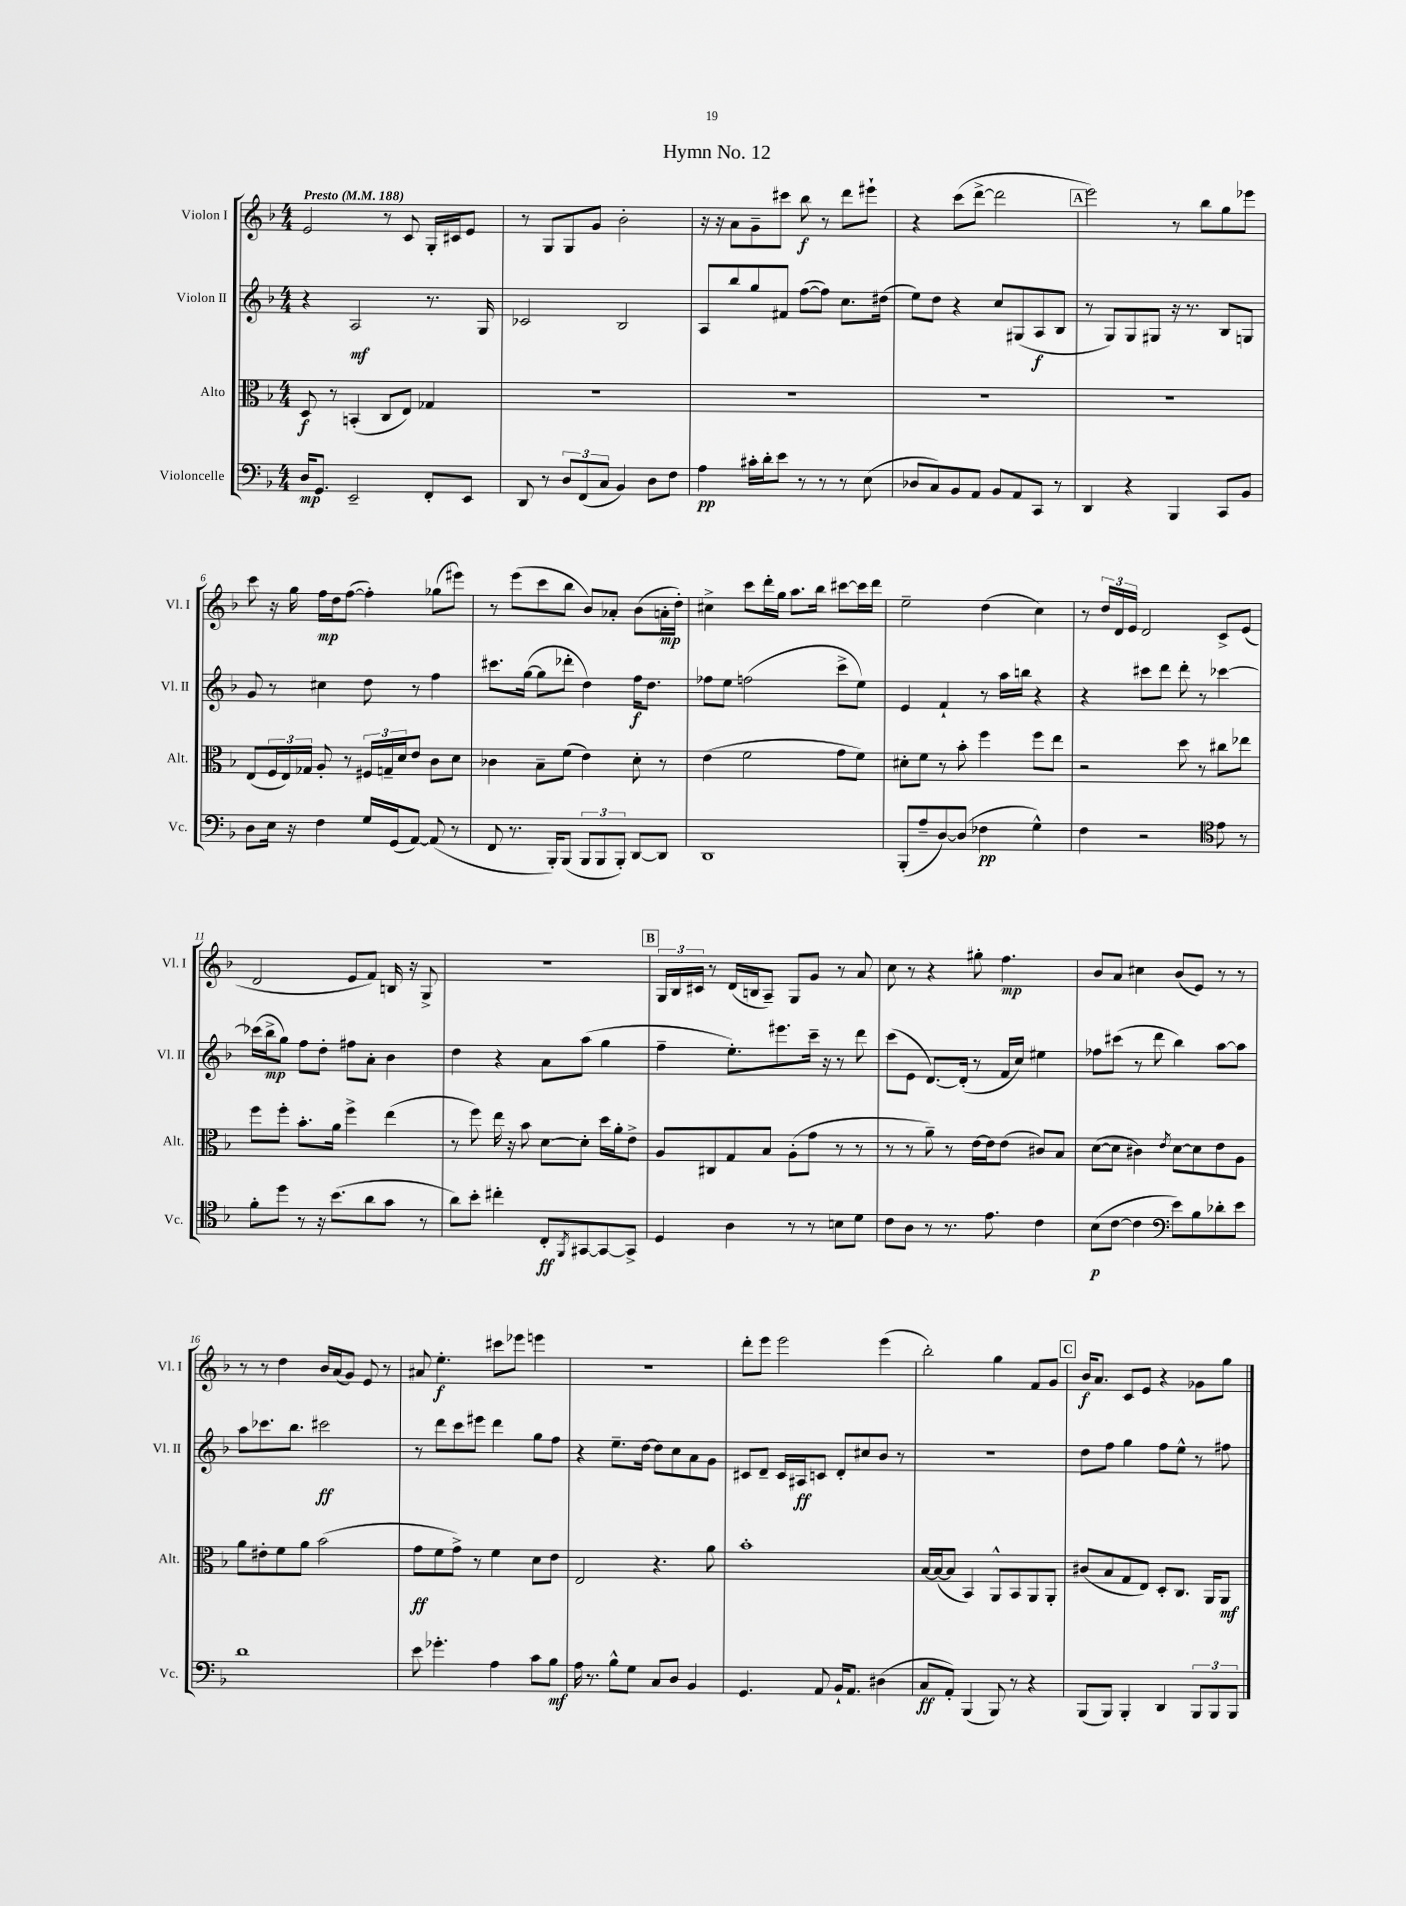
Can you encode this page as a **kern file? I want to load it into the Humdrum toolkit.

**kern	**dynam	**kern	**dynam	**kern	**dynam	**kern	**dynam
*part4	*part4	*part3	*part3	*part2	*part2	*part1	*part1
*staff4	*staff4	*staff3	*staff3	*staff2	*staff2	*staff1	*staff1
*I"Violoncelle	*	*I"Alto	*	*I"Violon II	*	*I"Violon I	*
*I'Vc.	*	*I'Alt.	*	*I'Vl. II	*	*I'Vl. I	*
*clefF4	*	*clefC3	*	*clefG2	*	*clefG2	*
*k[b-]	*	*k[b-]	*	*k[b-]	*	*k[b-]	*
*M4/4	*	*M4/4	*	*M4/4	*	*M4/4	*
*MM188	*	*MM188	*	*MM188	*	*MM188	*
=1	=1	=1	=1	=1	=1	=1	=1
!	!	!	!	!	!	!LO:TX:a:B:t=Presto	!
16D/KL	mp	8D/	f	4r	.	2e/	.
8.GG/J	.	.	.	.	.	.	.
.	.	8r	.	.	.	.	.
2EE~/	.	(4BBn'/	.	2A/	mf	.	.
.	.	8C/L	.	.	.	8r	.
.	.	8E/J)	.	.	.	8c/	.
8FF'/L	.	4G-X/	.	8.r	.	16G'/LL	.
.	.	.	.	.	.	16c#X/J	.
8EE/J	.	.	.	.	.	8e/J	.
.	.	.	.	16G/	.	.	.
=2	=2	=2	=2	=2	=2	=2	=2
8DD/	.	1r	.	2c-X/	.	8r	.
8r	.	.	.	.	.	8G/L	.
12D/L	.	.	.	.	.	8G/	.
(12FF/	.	.	.	.	.	.	.
.	.	.	.	.	.	8g/J	.
12C/J	.	.	.	.	.	.	.
4BB-/)	.	.	.	2B-/	.	2b-'\	.
8D\L	.	.	.	.	.	.	.
8F\J	.	.	.	.	.	.	.
=3	=3	=3	=3	=3	=3	=3	=3
4A\	pp	1r	.	8A/L	.	16r	.
.	.	.	.	.	.	16r	.
.	.	.	.	8bb-/	.	8a\L	.
16c#X'\LL	.	.	.	8gg/	.	8g~\	.
16d'\J	.	.	.	.	.	.	.
8e\J	.	.	.	8f#X/J	.	8ccc#X\J	.
8r	.	.	.	([8ff\L	.	8bb-\	f
8r	.	.	.	8ff\J])	.	8r	.
8r	.	.	.	8.cc\L	.	8ddd\L	.
(8E\	.	.	.	.	.	8eee#X`\J	.
.	.	.	.	(16dd#X\Jk	.	.	.
=4	=4	=4	=4	=4	=4	=4	=4
8D-X/L	.	1r	.	8ee\L)	.	4r	.
8C/)	.	.	.	8dd\J	.	.	.
8BB-/	.	.	.	4r	.	(8ccc\L	.
8AA/J	.	.	.	.	.	[8ddd^\J	.
8BB-/L	.	.	.	8cc/L	.	2ddd\]	.
8AA/	.	.	.	(8G#X/	.	.	.
8CC/J	.	.	.	8A/	f	.	.
8r	.	.	.	8B-/J	.	.	.
!!LO:REH:place=s1:t=A
=5	=5	=5	=5	=5	=5	=5	=5
4DD/	.	1r	.	8r	.	2eee\)	.
.	.	.	.	8G/L)	.	.	.
4r	.	.	.	8G/	.	.	.
.	.	.	.	8G#X/J	.	.	.
4BBB-/	.	.	.	16r	.	8r	.
.	.	.	.	8.r	.	.	.
.	.	.	.	.	.	8bb-\L	.
8CC/L	.	.	.	8B-/L	.	8gg\	.
8BB-/J	.	.	.	8Gn/J	.	8eee-X\J	.
!!LO:LB:g=z
=6	=6	=6	=6	=6	=6	=6	=6
8D\L	.	(8E/L	.	8g/	.	8ccc\	.
16E\Jk	.	24F/L	.	8r	.	16r	.
.	.	24E/)	.	.	.	.	.
16r	.	.	.	.	.	16gg\	.
.	.	24G-X/JJ	.	.	.	.	.
4F\	.	8A'/	.	4cc#X\	.	16ff\LL	mp
.	.	.	.	.	.	16dd\J	.
.	.	8r	.	.	.	([8ff\J	.
16G/LL	.	24F#X/LL	.	8dd\	.	4ff'\])	.
.	.	24Gn~/	.	.	.	.	.
(16GG/J	.	.	.	.	.	.	.
.	.	24d/J	.	.	.	.	.
[8AA/J)	.	8e/J	.	8r	.	.	.
(8AA/]	.	8c\L	.	4ff\	.	(8gg-X\L	.
8r	.	8d\J	.	.	.	8eee#X\J)	.
=7	=7	=7	=7	=7	=7	=7	=7
8FF/	.	4c-X\	.	8.ccc#X\L	.	8r	.
8.r	.	.	.	.	.	(8eee\L	.
.	.	.	.	([16gg\Jk	.	.	.
.	.	8B-~\L	.	8gg\L]	.	8ccc\	.
16BBB-'/KL)	.	.	.	.	.	.	.
(8BBB-/J	.	(8f\J	.	8ddd-X'\J	.	8bb-\J	.
12BBB-/L	.	4e\)	.	4dd\)	.	8b-/L)	.
12BBB-/	.	.	.	.	.	.	.
.	.	.	.	.	.	8a-X'/J	.
12BBB-'/J)	.	.	.	.	.	.	.
[8DD/L	.	8d'\	.	16ff\KL	f	(8b-\L	.
.	.	.	.	8.dd\J	.	.	.
8DD/J]	.	8r	.	.	.	16an'\L	mp
.	.	.	.	.	.	16dd'\JJ)	.
=8	=8	=8	=8	=8	=8	=8	=8
1DD	.	(4e\	.	8ff-X\L	.	4cc#X^\	.
.	.	.	.	8ee\J	.	.	.
.	.	2f\	.	(2ffn\	.	8ccc\L	.
.	.	.	.	.	.	16ddd'\L	.
.	.	.	.	.	.	16gg\JJ	.
.	.	.	.	.	.	8.aa\L	.
.	.	.	.	.	.	16bb-\Jk	.
.	.	8g\L	.	8ccc^\L	.	[8ccc#X\L	.
.	.	8f\J)	.	8ee\J)	.	16ccc#\L]	.
.	.	.	.	.	.	16ddd\JJ	.
=9	=9	=9	=9	=9	=9	=9	=9
(8BBB-'/L	.	8d#X'\L	.	4e/	.	2ee~\	.
8A~/	.	8f\J	.	.	.	.	.
[8D/)	.	8r	.	4f`/	.	.	.
(8D/J]	.	8b-'\	.	.	.	.	.
4F-X\	pp	4ff\	.	8r	.	(4dd\	.
.	.	.	.	16aa\LL	.	.	.
.	.	.	.	16bbn\JJ	.	.	.
4G^^\)	.	8ff\L	.	4r	.	4cc\)	.
.	.	8ee\J	.	.	.	.	.
=10	=10	=10	=10	=10	=10	=10	=10
4F\	.	2r	.	4r	.	8r	.
.	.	.	.	.	.	24dd/LL	.
.	.	.	.	.	.	24d/	.
.	.	.	.	.	.	24e/JJ	.
2r	.	.	.	8ccc#X\L	.	2d/	.
.	.	.	.	8ddd\J	.	.	.
.	.	8dd\	.	8ddd'\	.	.	.
.	.	8r	.	8r	.	.	.
*clefC4	*	*	*	*	*	*	*
8e\	.	8cc#X\L	.	[4ccc-X\	.	8c^/L	.
8r	.	8ee-X\J	.	.	.	(8e/J	.
!!LO:LB:g=z
=11	=11	=11	=11	=11	=11	=11	=11
8f'\L	.	8ff\L	.	(16ccc-X\LL]	.	2d/	.
.	.	.	.	16bb-^\J	mp	.	.
8dd\J	.	8ff'\J	.	8gg\J)	.	.	.
8r	.	8.b-'\L	.	8ff\L	.	.	.
16r	.	.	.	8dd'\J	.	.	.
(8.b-\L	.	16a\Jk	.	.	.	.	.
.	.	4ff^\	.	8ff#X\L	.	8e/L	.
8a\	.	.	.	8a'\J	.	8f/J)	.
8g\J	.	(4ee\	.	4b-\	.	16Bn/	.
.	.	.	.	.	.	16r	.
8r	.	.	.	.	.	8G^/	.
=12	=12	=12	=12	=12	=12	=12	=12
8a\L)	.	8r	.	4dd\	.	1r	.
8b-'\J	.	8ff\)	.	.	.	.	.
4cc#X'\	.	16ee\	.	4r	.	.	.
.	.	16r	.	.	.	.	.
.	.	8b-\	.	.	.	.	.
8C'/L	ff	[8d\L	.	8a\L	.	.	.
8qFF/	.	.	.	.	.	.	.
[8GG#X/	.	8d'\J]	.	(8aa\J	.	.	.
8GG#/_	.	16dd\LL	.	4gg\	.	.	.
.	.	16a'\J	.	.	.	.	.
8GG#^/J]	.	8e^\J	.	.	.	.	.
!!LO:REH:place=s1:t=B
=13	=13	=13	=13	=13	=13	=13	=13
4D/	.	8A/L	.	4ff~\	.	24G/LL	.
.	.	.	.	.	.	24B-/	.
.	.	.	.	.	.	24c#X/JJ	.
.	.	8C#X/	.	.	.	8r	.
4A\	.	8G/	.	8.ee'\L)	.	(16d/LL	.
.	.	.	.	.	.	16Bn/J	.
.	.	8B-/J	.	.	.	8A~/J)	.
.	.	.	.	8.eee#X\	.	.	.
8r	.	(8A'\L	.	.	.	8G/L	.
8r	.	8g\J	.	16ccc~\Jk	.	8g/J	.
.	.	.	.	16r	.	.	.
8Bn\L	.	8r	.	8r	.	8r	.
8d\J	.	8r	.	8ddd\	.	8a/	.
=14	=14	=14	=14	=14	=14	=14	=14
8c\L	.	8r	.	(8ccc\L	.	8cc\	.
8A\J	.	8r	.	8e\J	.	8r	.
8r	.	8a~\)	.	[8.d/L)	.	4r	.
8.r	.	8r	.	.	.	.	.
.	.	.	.	(16d'/Jk]	.	.	.
.	.	[16e\LL	.	8r	.	8gg#X'\	.
8.e\	.	16e\J]	.	.	.	.	.
.	.	(8e\J	.	16f/LL	.	4.ff\	mp
.	.	.	.	16cc/JJ)	.	.	.
4c\	.	8c#X/L)	.	4ee#X\	.	.	.
.	.	8B-/J	.	.	.	.	.
=15	=15	=15	=15	=15	=15	=15	=15
(8B-\L	p	([8d\L	.	8ff-X\L	.	8b-/L	.
[8c\J	.	8d\J]	.	(8ccc#X\J	.	8a/J	.
4c\]	.	4c#X\)	.	8r	.	4cc#X\	.
.	.	.	.	8ddd\	.	.	.
*clefF4	*	*	*	*	*	*	*
.	.	8qe/	.	.	.	.	.
8e\L)	.	[8d\L	.	4bb-\)	.	(8b-/L	.
8B-\	.	8d\]	.	.	.	8e/J)	.
8d-X'\	.	8e\	.	[8aa\L	.	8r	.
8e\J	.	8A\J	.	8aa\J]	.	8r	.
!!LO:LB:g=z
=16	=16	=16	=16	=16	=16	=16	=16
1d	.	8a\L	.	8aa\L	.	8r	.
.	.	8e#X'\	.	8.ccc-X\	.	8r	.
.	.	8f\	.	.	.	4dd\	.
.	.	.	.	8.bb-\J	.	.	.
.	.	8a\J	.	.	.	.	.
.	.	(2b-\	.	2ccc#X\	ff	16b-/LL	.
.	.	.	.	.	.	(16a/J	.
.	.	.	.	.	.	8g/J)	.
.	.	.	.	.	.	8e/	.
.	.	.	.	.	.	8r	.
=17	=17	=17	=17	=17	=17	=17	=17
8e\	.	8g\L	ff	8r	.	8a#X/	.
4.g-X'\	.	8f\	.	8ddd\L	.	4.ee'\	f
.	.	8g^\J)	.	8ccc\	.	.	.
.	.	8r	.	8eee#X\J	.	.	.
4A\	.	4f\	.	4ddd\	.	8ccc#X\L	.
.	.	.	.	.	.	8eee-X\J	.
8c\L	.	8d\L	.	8gg\L	.	4eeen\	.
8B-\J	mf	8e\J	.	8ff\J	.	.	.
=18	=18	=18	=18	=18	=18	=18	=18
16A\	.	2E/	.	4r	.	1r	.
8.r	.	.	.	.	.	.	.
8B-^^\L	.	.	.	8.ee~\L	.	.	.
8G\J	.	.	.	.	.	.	.
.	.	.	.	[16dd\Jk	.	.	.
8C/L	.	4.r	.	8dd\L]	.	.	.
8D/J	.	.	.	8cc\	.	.	.
4BB-/	.	.	.	8a\	.	.	.
.	.	8a\	.	8g\J	.	.	.
=19	=19	=19	=19	=19	=19	=19	=19
4.GG/	.	1b-'	.	8c#X/L	.	8ddd'\L	.
.	.	.	.	8d~/J	.	8eee\J	.
.	.	.	.	16c#/LL	.	2eee\	.
.	.	.	.	16A#X/J	ff	.	.
8AA/	.	.	.	8cn/J	.	.	.
16BB-`/KL	.	.	.	8d'/L	.	.	.
8.AA/J	.	.	.	.	.	.	.
.	.	.	.	8cc#X/	.	.	.
(4D#X\	.	.	.	8b-/J	.	(4eee\	.
.	.	.	.	8r	.	.	.
=20	=20	=20	=20	=20	=20	=20	=20
8C/L	ff	[16B-/LL	.	1r	.	2bb-'\)	.
.	.	(16B-/J_	.	.	.	.	.
8AA'/J)	.	8B-/J]	.	.	.	.	.
(4BBB-/	.	4BB-/)	.	.	.	.	.
8BBB-/)	.	8AA^^/L	.	.	.	4gg\	.
8r	.	8BB-/	.	.	.	.	.
4r	.	8AA/	.	.	.	8f/L	.
.	.	8AA'/J	.	.	.	8g/J	.
!!LO:REH:place=s1:t=C
=21	=21	=21	=21	=21	=21	=21	=21
(8BBB-/L	.	(8c#X/L	.	8dd\L	.	16b-/KL	f
.	.	.	.	.	.	8.a/J	.
8BBB-/J)	.	8B-/	.	8ff\J	.	.	.
4BBB-'/	.	8G/	.	4gg\	.	8c/L	.
.	.	8E/J)	.	.	.	8e/J	.
4DD/	.	8D'/L	.	8ff\L	.	4r	.
.	.	8.C/J	.	8ee^^\J	.	.	.
12BBB-/L	.	.	.	8r	.	8g-X\L	.
.	.	16AA/KL	.	.	.	.	.
12BBB-/	.	.	.	.	.	.	.
.	.	8AA/J	mf	8ff#X\	.	8gg\J	.
12BBB-/J	.	.	.	.	.	.	.
==	==	==	==	==	==	==	==
*-	*-	*-	*-	*-	*-	*-	*-
